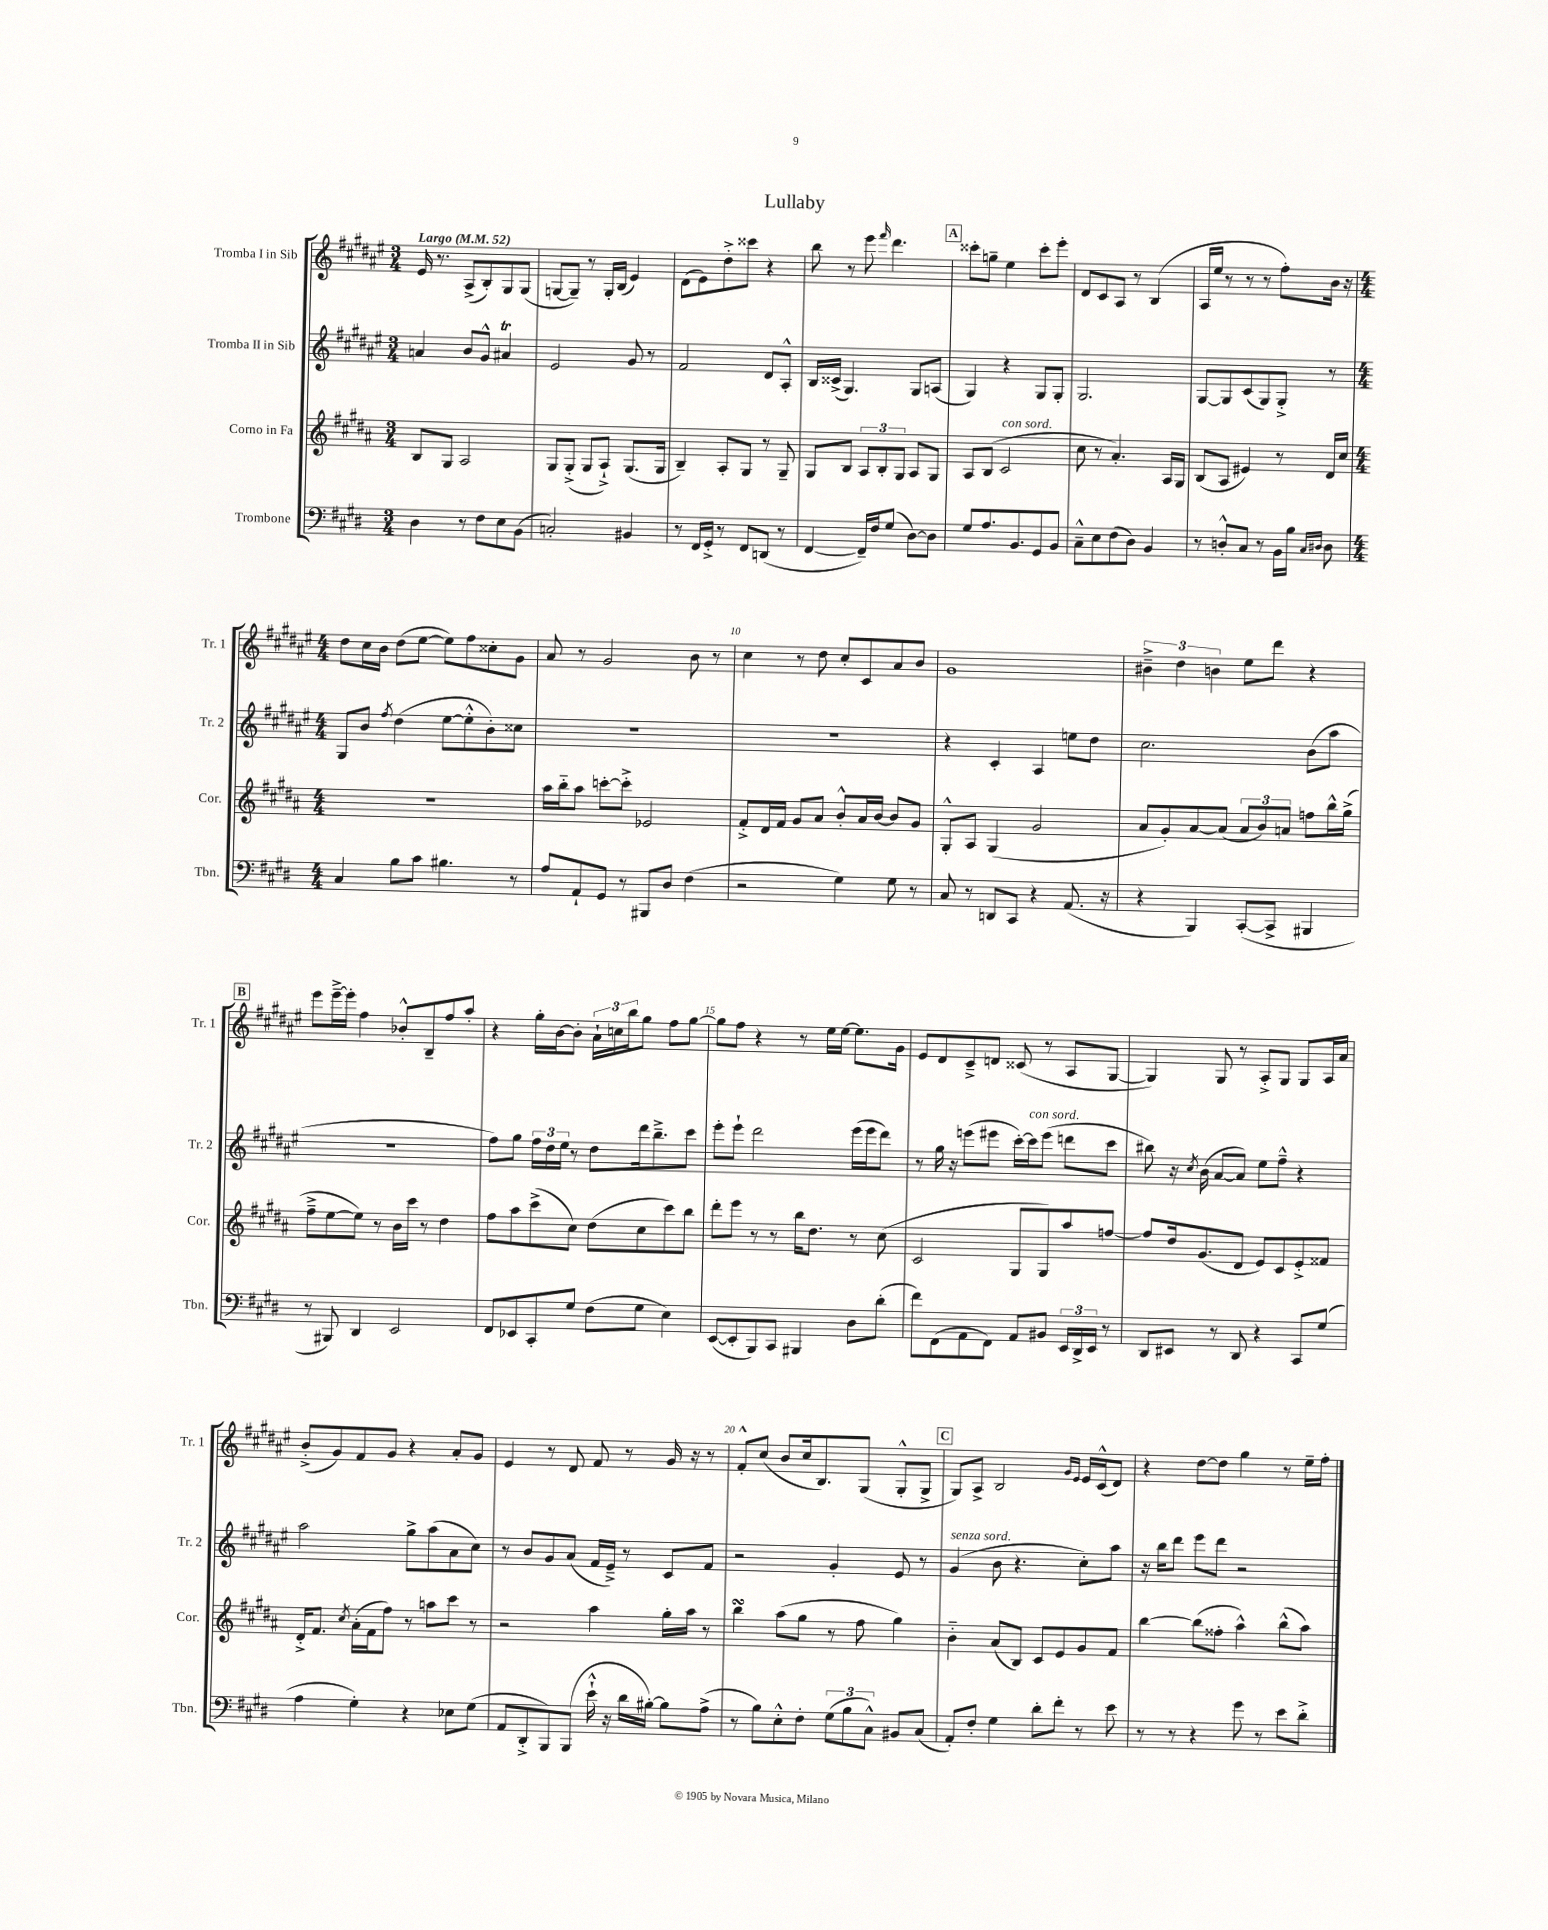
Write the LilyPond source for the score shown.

\header { title = "Lullaby" }
<<
\new StaffGroup <<
\new Staff = "s0" \with { instrumentName = "Tromba I in Sib" shortInstrumentName = "Tr. 1" } {
    \clef treble \key fis \major \numericTimeSignature \time 3/4 \tempo "Largo" 4 = 52
    eis'16 r8. ais8->( b8-.) gis8 gis8( |
    g8~ g8--) r8 g16-. b16( eis'4) |
    dis'8( eis'8) dis''8-.-> cisis'''8 r4 |
    b''8 r8 eis'''8 \grace { fis'''16 } dis'''4. |
    \mark \markup { \box "A" } cisis'''8-. g''8-- eis''4 cisis'''8-. eis'''8-. |
    dis'8 cis'8 ais8 r8 b4( |
    ais16 eis''16 r8 r8 r8 fis''8-.) b'16 r16 |
    \numericTimeSignature \time 4/4 dis''8 cis''16 b'16 dis''8( eis''8~ eis''8) fis''8 cisis''8-. gis'8 |
    ais'8 r8 gis'2 b'8 r8 |
    cis''4 r8 dis''8 cis''8-. cis'8 ais'8 b'8 |
    gis'1 |
    \tuplet 3/2 { bis'4---> dis''4 b'4 } eis''8 dis'''8 r4 |
    \mark \markup { \box "B" } eis'''8 eis'''16~---> eis'''16-. fis''4 bes'8-.-^ b8-- fis''8 ais''8-. |
    r4 gis''16-. b'16~ b'8-. \tuplet 3/2 { ais'16-! c''16 b''16 } gis''8 fis''8 gis''8~ |
    gis''8 fis''8 r4 r8 eis''16 eis''16~ eis''8. gis'16 |
    eis'8 dis'8 cis'8---> d'8 cisis'8( r8 ais8 gis8~ |
    gis4) gis8 r8 ais8-.-> gis8 gis8 ais16 ais'16 |
    b'8-.->( gis'8) fis'8 gis'8 r4 ais'8-. gis'8 |
    eis'4 r8 dis'8 fis'8 r8 gis'16 r16 r8 |
    fis'8-.-^ cis''8( b'8 cis''16 b8.) gis8( gis8-.-^ gis8-> |
    \mark \markup { \box "C" } gis8) ais8-> b2 \grace { gis'16 eis'16 } eis'16 cis'16-^( dis'8) |
    r4 dis''8~ dis''8 gis''4 r8 eis''16-- fis''16-. \bar "|." |
}
\new Staff = "s1" \with { instrumentName = "Tromba II in Sib" shortInstrumentName = "Tr. 2" } {
    \clef treble \key fis \major \numericTimeSignature \time 3/4
    a'4 b'8 gis'8-^ ais'4\trill |
    eis'2 gis'8 r8 |
    fis'2 dis'8 ais8-.-^ |
    b16 cisis'16->( gis4.) gis8 a8( |
    \mark \markup { \box "A" } gis4) r4 gis8 gis8-. |
    gis2. |
    gis8~ gis8 cis'8( gis8) gis8-.-> r8 |
    \numericTimeSignature \time 4/4 gis8 b'8 \acciaccatura { fis''8 } dis''4( eis''8~ eis''8-.-^ b'8-.) cisis''8 |
    R1 |
    R1 |
    r4 cis'4-. ais4 e''8 dis''8 |
    cis''2. b'8( ais''8 |
    \mark \markup { \box "B" } R1 |
    fis''8) gis''8 \tuplet 3/2 { fis''16 dis''16 eis''16 } r8 dis''8 dis'''16 b''8.---> cis'''8 |
    eis'''8-. eis'''8-! dis'''2 eis'''16( eis'''16 dis'''8) |
    r8 gis''16 r16 e'''8( eis'''8 cis'''16~-.) cis'''16^\markup { \italic "con sord." } eis'''8( d'''8 cis'''8 |
    bis''8) r16 \acciaccatura { cis''8 } b'16( ais'8~ ais'8) eis''8 fis''8---^ r4 |
    ais''2 gis''8-> ais''8( ais'8 cis''8) |
    r8 b'8 gis'8 ais'8( fis'16 eis'16--->) r8 cis'8 fis'8 |
    r2 gis'4-. eis'8 r8 |
    \mark \markup { \box "C" } gis'4^\markup { \italic "senza sord." }( b'8 r4. cis''8-.) ais''8 |
    r16 b''16 dis'''8 eis'''8 dis'''8 r2 \bar "|." |
}
\new Staff = "s2" \with { instrumentName = "Corno in Fa" shortInstrumentName = "Cor." } {
    \clef treble \key b \major \numericTimeSignature \time 3/4
    b8 gis8 ais2 |
    gis8 gis8-.->( gis8 ais8-!->) gis8.( gis16 |
    b4--) ais8-. gis8 r8 gis8-- |
    gis8 b8 \tuplet 3/2 { ais8 b8-. gis8 } ais8 gis8 |
    \mark \markup { \box "A" } ais8 b8( cis'2^\markup { \italic "con sord." } |
    cis''8 r8 ais'4.-.) ais16 gis16 |
    b8( ais8 eis'4) r8 dis'16 cis''16 |
    \numericTimeSignature \time 4/4 R1 |
    ais''16 b''16-_ ais''8 c'''8~-. c'''8-.-> ees'2 |
    fis'8-.-> dis'16 fis'16 gis'8 ais'8 b'8-.-^ ais'16 b'16~ b'8 gis'8 |
    gis8-.-^ ais8 gis4( gis'2 |
    ais'8 gis'8-.) ais'8~ ais'8( \tuplet 3/2 { ais'8 b'8) a'8 } f''8 b''16-^ gis''16->( |
    \mark \markup { \box "B" } fis''8---> e''8~ e''8) r8 b'16 cis'''16 r8 dis''4 |
    fis''8 ais''8 cis'''8->( cis''8) dis''8( cis''8 cis'''8) b''8 |
    dis'''8-. e'''8 r8 r8 b''16 dis''8. r8 cis''8( |
    cis'2 gis8 gis8) ais''8 f''8~ |
    f''8 dis''16 gis'8.( dis'8 e'8) cis'8 e'8-.-> fisis'8 |
    dis'16-.-> fis'8. \acciaccatura { cis''8 } ais'16-.( fis'16 fis''8) r8 a''8 cis'''8 r8 |
    r2 ais''4 gis''16-. ais''16 r8 |
    b''4\turn ais''8( gis''8 r8 fis''8 gis''4) |
    \mark \markup { \box "C" } b'4-_ ais'8( b8) cis'8 e'8 gis'8 fis'8 |
    b''4~ b''8( fisis''8-. ais''4-^) b''8-^( ais''8) \bar "|." |
}
\new Staff = "s3" \with { instrumentName = "Trombone" shortInstrumentName = "Tbn." } {
    \clef bass \key e \major \numericTimeSignature \time 3/4
    dis4 r8 fis8 e8 b,8( |
    c2-.) bis,4 |
    r8 fis,16 gis,16-.-> r8 fis,8 d,8( r8 |
    fis,4~ fis,16--) fis16 gis8( dis8~) dis8 |
    \mark \markup { \box "A" } gis8 a8. b,8. gis,8 b,8 |
    cis8---^ e8 fis8( dis8) b,4 |
    r8 d8-.-^ cis8 r8 b,16 b16 \grace { cis16 dis16 } dis8 |
    \numericTimeSignature \time 4/4 cis4 b8 cis'8 bis4. r8 |
    a8 a,8-! gis,8 r8 bis,,8 dis8 fis4( |
    r2 gis4) gis8 r8 |
    cis8 r8 d,8 cis,8 r4 a,8.( r16 |
    r4 b,,4) cis,8~-.( cis,8-> bis,,4 |
    \mark \markup { \box "B" } r8 bis,,8) dis,4 e,2 |
    fis,8 ees,8 cis,8-. gis8 fis8( gis8 e4) |
    e,8~( e,8-. b,,8) cis,8 bis,,4 dis8 dis'8-.( |
    fis'8) fis,8( a,8 fis,8) a,8 bis,8 \tuplet 3/2 { e,16 dis,16-> e,16 } r8 |
    dis,8 eis,8 r8 dis,8 r4 cis,8 gis8( |
    a4 gis4-.) r4 ees8 gis8( |
    a,8 dis,8-.-> b,,8) b,,8( e'16-!-^ r16 dis'16 bis16~-.) bis8 a8->( |
    r8 b8) e8-.-^ fis8-. \tuplet 3/2 { gis8( b8 cis8-^) } bis,8 cis8( |
    \mark \markup { \box "C" } a,8-.) fis8-. gis4 dis'8-. fis'8-. r8 e'8 |
    r8 r8 r4 gis'8 r8 e'8 dis'8-.-> \bar "|." |
}
>>
>>
\layout { \context { \Score \override BarNumber.break-visibility = ##(#f #t #t) barNumberVisibility = #(every-nth-bar-number-visible 5) } }
